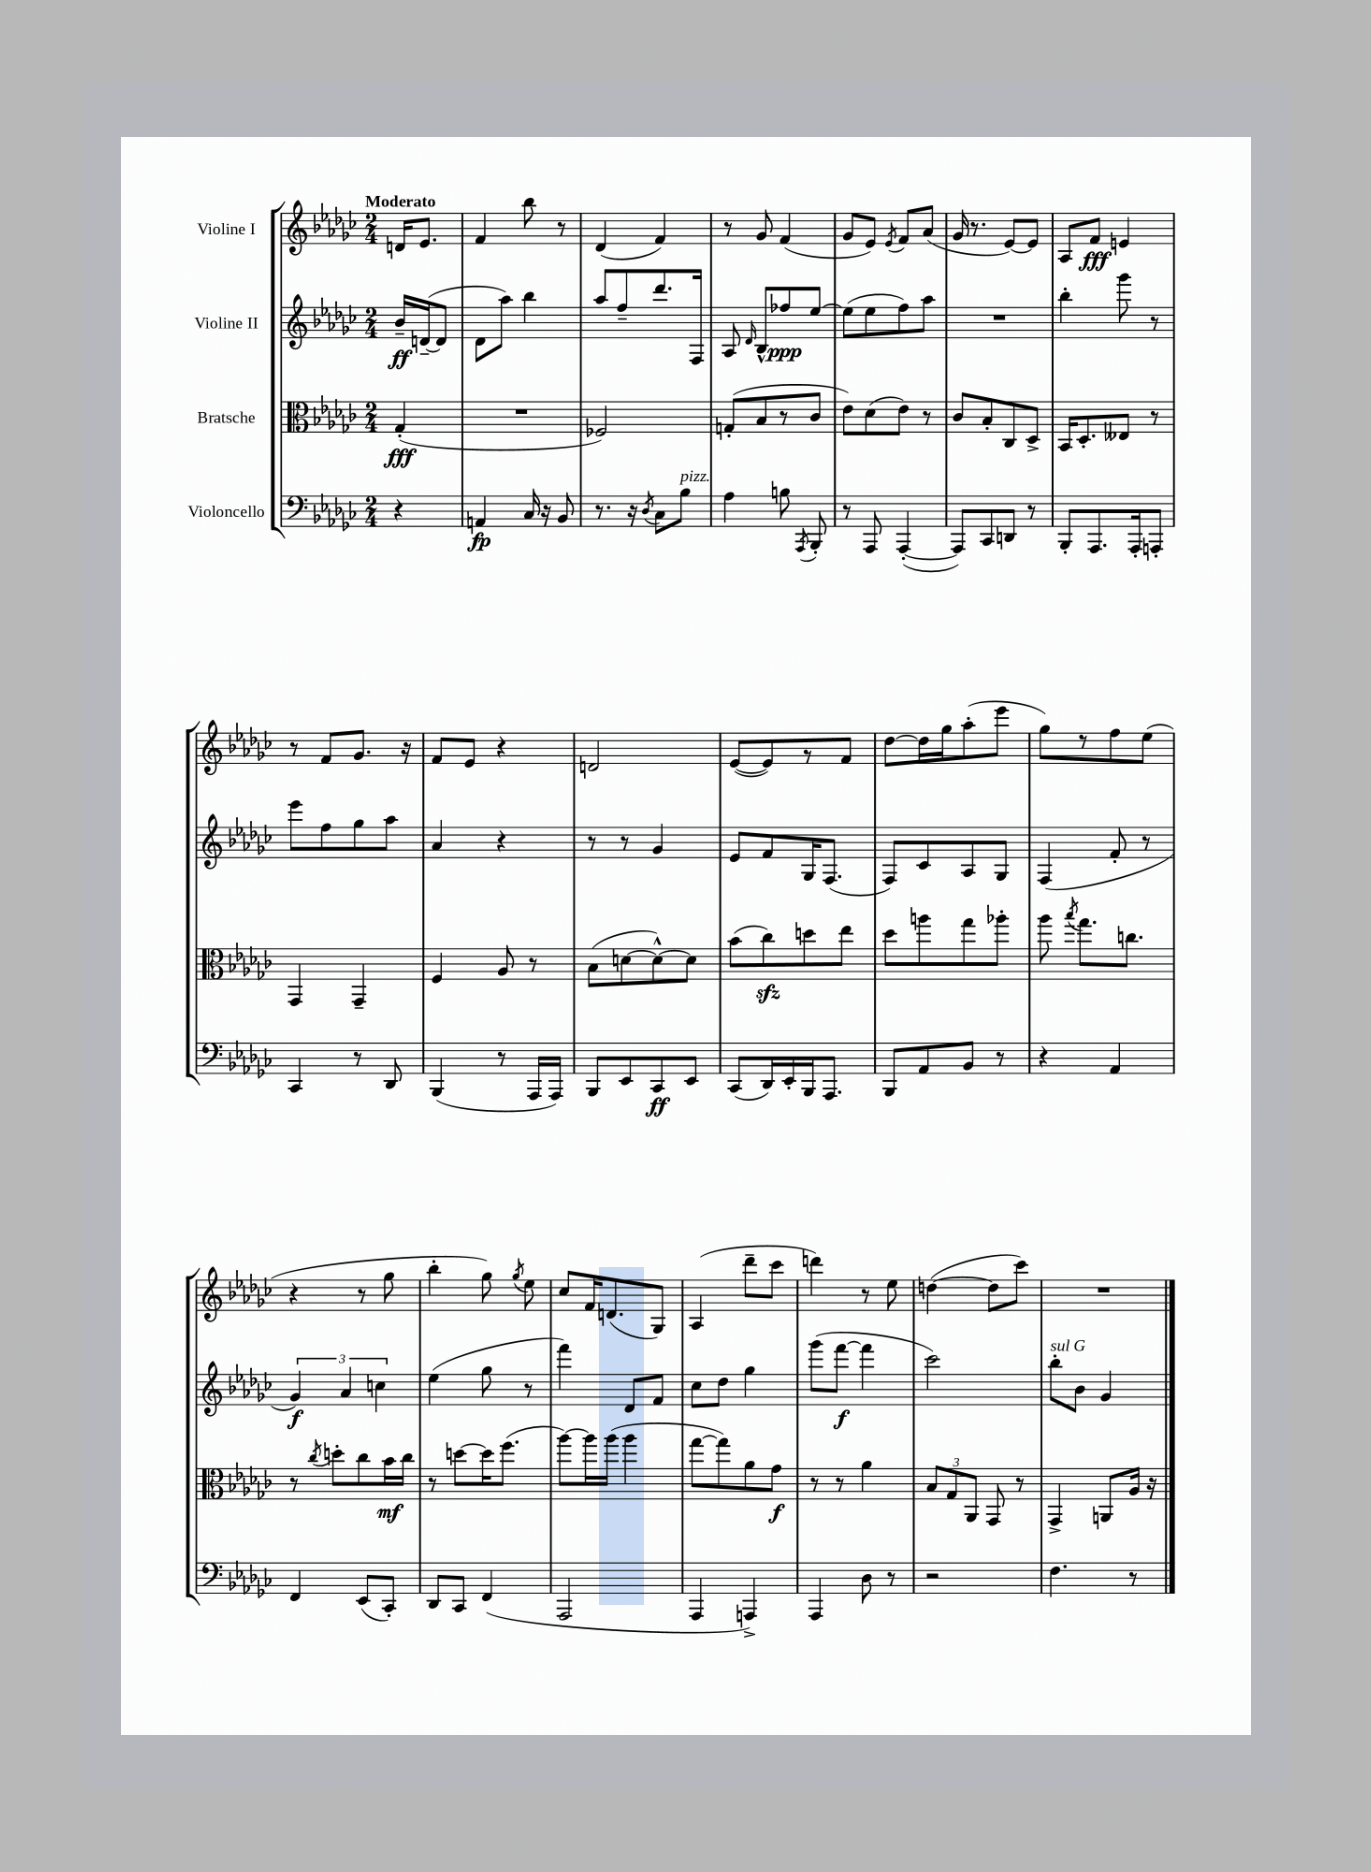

**kern	**kern	**kern	**kern
*staff4	*staff3	*staff2	*staff1
*clefF4	*clefC3	*clefG2	*clefG2
*k[b-e-a-d-g-c-]	*k[b-e-a-d-g-c-]	*k[b-e-a-d-g-c-]	*k[b-e-a-d-g-c-]
*M2/4	*M2/4	*M2/4	*M2/4
4r	(4G-'	16b-~	16d
.	.	([16d~	8.e-
.	.	8d]	.
=	=	=	=
4AA	2r	8d-	4f
.	.	8aa-)	.
16C-	.	4bb-	8bb-
16r	.	.	.
8BB-	.	.	8r
=	=	=	=
8.r	2F-)	8aa-	(4d-
.	.	8ff~	.
16r	.	.	.
8qD-	.	.	.
8C-	.	8.ddd-	4f)
8B-	.	.	.
.	.	16F	.
=	=	=	=
4A-	(8G'	8A-	8r
.	.	16qqd-	.
.	8B-	8B-^^	8g-
8B	8r	8ff-	(4f
8qAAA-	.	.	.
8BBB-'	8c-	[8ee-	.
=	=	=	=
8r	8e-)	(8ee-]	8g-
8AAA-	(8d-	8ee-	8e-)
.	.	.	8qe-
([4AAA-'	8e-)	8ff)	8f
.	8r	8aa-	(8a-
=	=	=	=
8AAA-])	8c-	2r	16g-
.	.	.	8.r
8CC-	8B-'	.	.
8DD	8C-	.	[8e-)
8r	8D-^	.	8e-]
=	=	=	=
8BBB-'	16BB-	4bb-'	8A-
.	8.D-'	.	.
8.AAA-	.	.	8f
.	8E--	8ggg-	4e
16AAA-'	.	.	.
8AAA'	8r	8r	.
=	=	=	=
4CC-	4GG-	8eee-	8r
.	.	8ff	8f
8r	4GG-~	8gg-	8.g-
8DD-	.	8aa-	.
.	.	.	16r
=	=	=	=
(4BBB-	4F	4a-	8f
.	.	.	8e-
8r	8A-	4r	4r
16AAA-	8r	.	.
16AAA-)	.	.	.
=	=	=	=
8BBB-	(8B-	8r	2d
8EE-	[8d	8r	.
8CC-	8d^^_)	4g-	.
8EE-	8d]	.	.
=	=	=	=
(8CC-	(8b-	8e-	([8e-
16DD-)	8cc-)	8f	8e-])
16EE-'	.	.	.
16BBB-	8dd	16G-	8r
8.AAA-	.	(8.F	.
.	8ee-	.	8f
=	=	=	=
8BBB-	8dd-	8F)	[8dd-
8AA-	8aa	8c-	16dd-]
.	.	.	16gg-
8BB-	8gg-	8A-	(8aa-'
8r	8aa-'	8G-	8eee-
=	=	=	=
4r	8aa-	(4F	8gg-)
.	8qbb-	.	.
.	8.gg-	.	8r
4AA-	.	8f'	8ff
.	8.cc	.	.
.	.	8r	(8ee-
=	=	=	=
4FF	8r	6g-)	4r
.	8qcc-	.	.
.	8dd'	.	.
.	.	6a-	.
(8EE-	8cc-	.	8r
.	.	6cc	.
8CC-')	16b-	.	8gg-
.	16cc-	.	.
=	=	=	=
8DD-	8r	(4ee-	4bb-'
8CC-	[8dd	.	.
(4FF	16dd]	8gg-	8gg-)
.	(8.ff	.	.
.	.	.	8qgg-
.	.	8r	8ee-
=	=	=	=
2AAA-	[8aa-)	4fff)	8cc-
.	16aa-]	.	16f
.	(16aa-	.	(8.d
.	4aa-	8d-	.
.	.	8f	8G-)
=	=	=	=
4AAA-	[8gg-	8cc-	(4A-
.	8gg-])	8dd-	.
4AAA^)	8a-	4gg-	8ddd-~
.	8g-	.	8ccc-
=	=	=	=
4AAA-	8r	(8ggg-	4ddd)
.	8r	[8fff	.
8D-	4a-	4fff]	8r
8r	.	.	8ee-
=	=	=	=
2r	12B-	2ccc-)	([4dd
.	12G-	.	.
.	12AA-	.	.
.	8GG-	.	8dd]
.	8r	.	8ccc-)
=	=	=	=
4.F	4GG-^	8bb-'	2r
.	.	8b-	.
.	8AA	4g-	.
8r	16A-	.	.
.	16r	.	.
==	==	==	==
*-	*-	*-	*-
